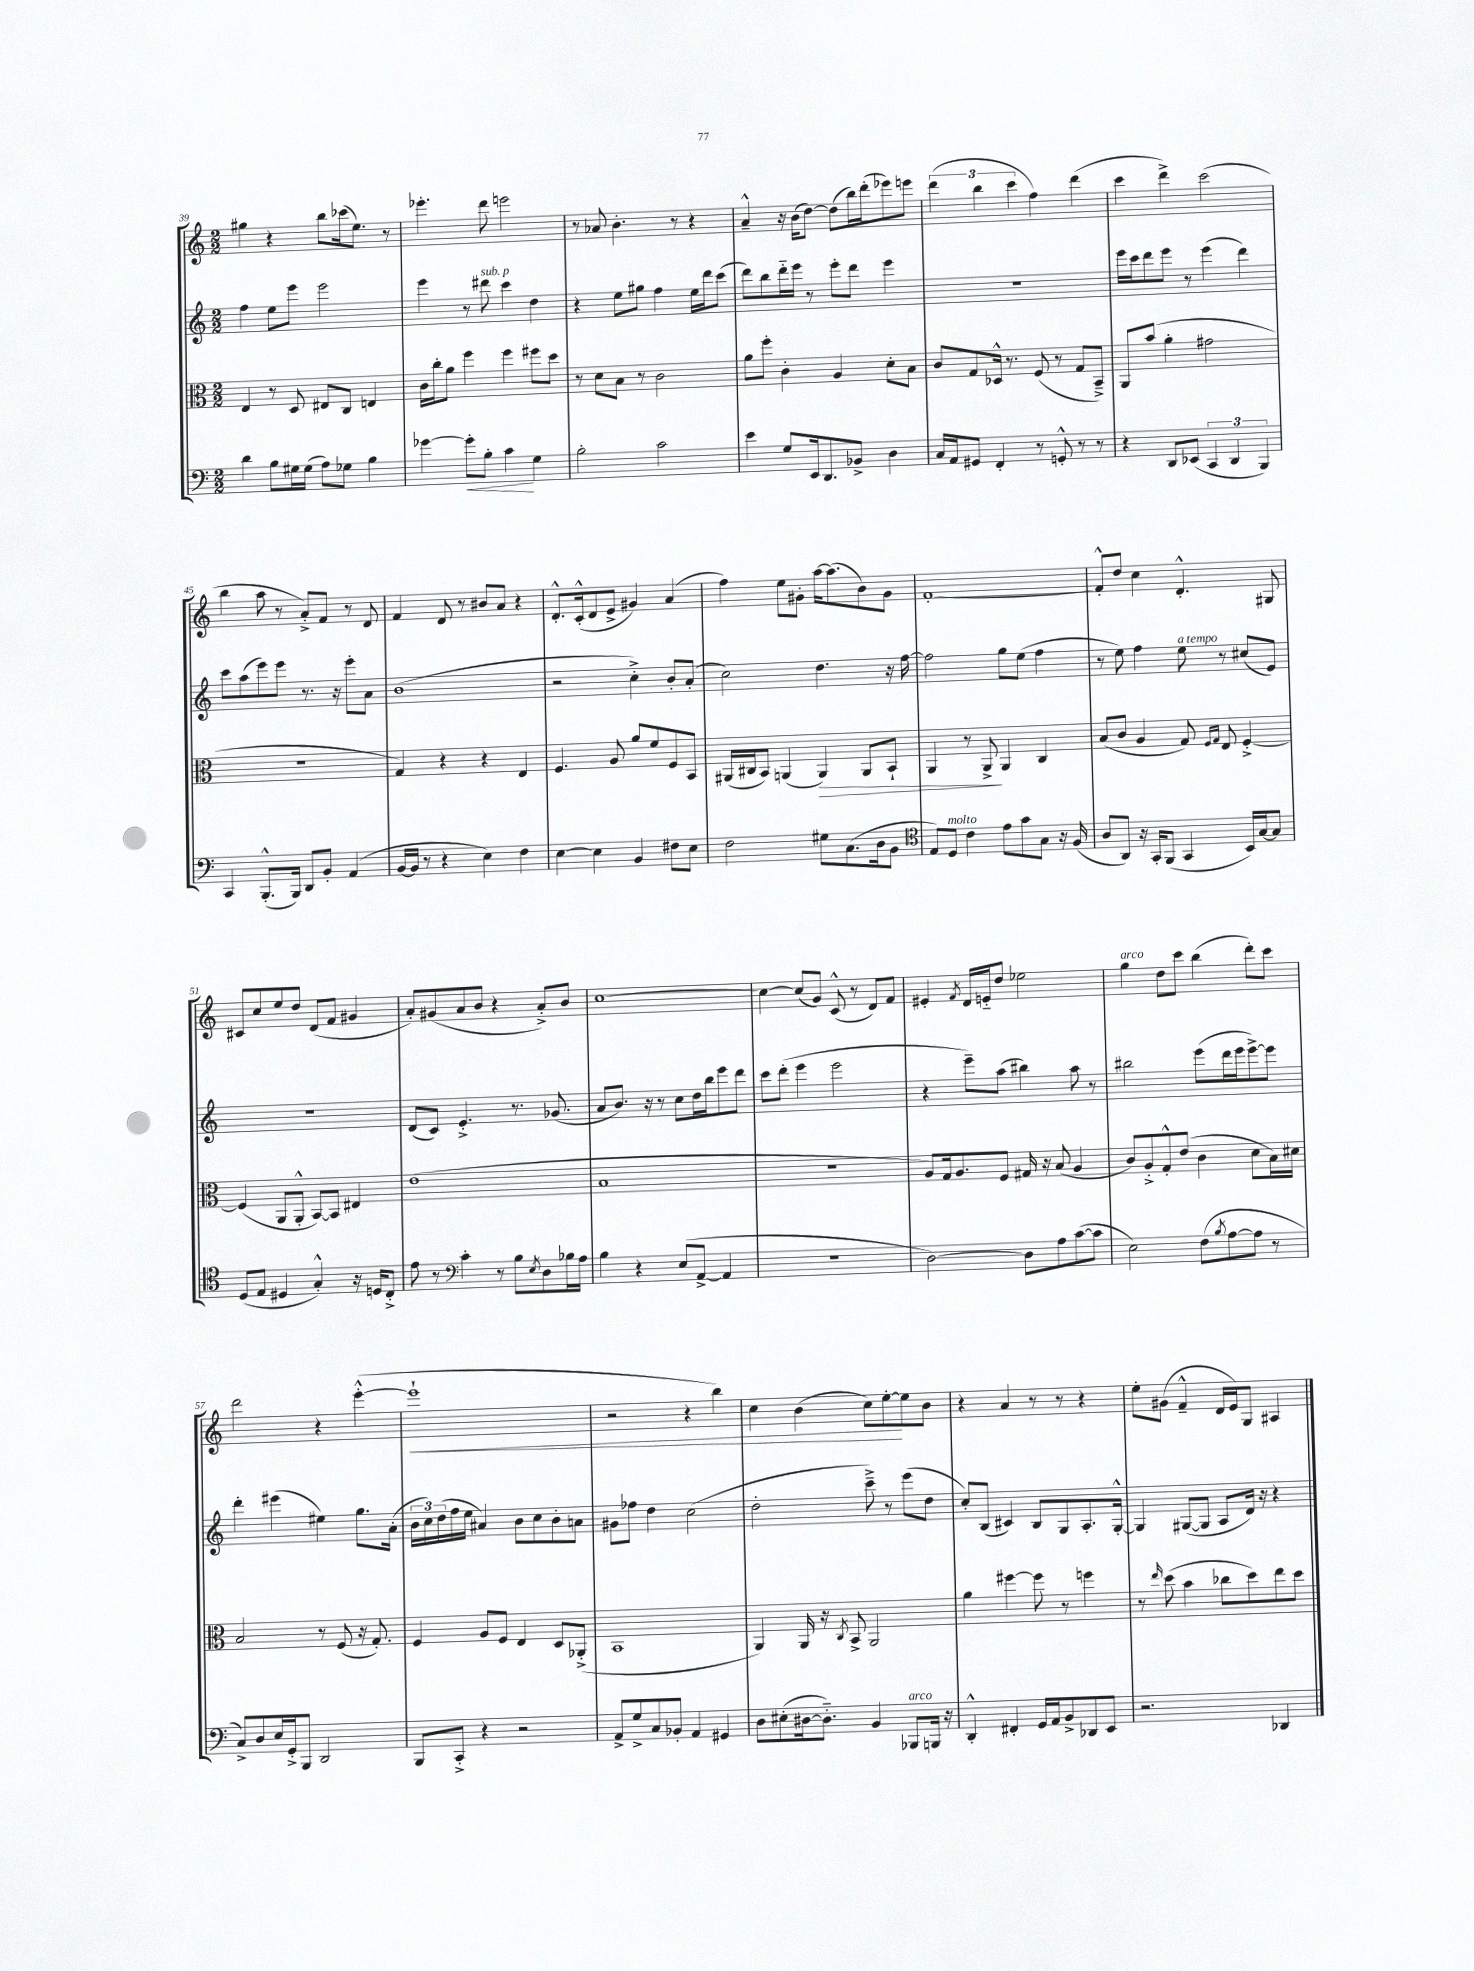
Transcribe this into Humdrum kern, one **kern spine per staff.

**kern	**dynam	**kern	**dynam	**kern	**kern	**dynam
*part4	*part4	*part3	*part3	*part2	*part1	*part1
*staff4	*staff4	*staff3	*staff3	*staff2	*staff1	*staff1
*clefF4	*	*clefC3	*	*clefG2	*clefG2	*
*k[]	*	*k[]	*	*k[]	*k[]	*
*M2/2	*	*M2/2	*	*M2/2	*M2/2	*
=39	=39	=39	=39	=39	=39	=39
4d\	.	4E/	.	4ff\	4gg#X\	.
8B\L	.	8r	.	8ee\L	4r	.
16G#X\L	.	8D/	.	8eee\J	.	.
(16G#\JJ	.	.	.	.	.	.
8A\L)	.	8E#X/L	.	2eee\	8bb\L	.
8G-X\J	.	8C/J	.	.	(16ccc-X\k	.
.	.	.	.	.	8.ee\J)	.
4B\	.	4En/	.	.	.	.
.	.	.	.	.	8r	.
=40	=40	=40	=40	=40	=40	=40
[4g-X\	.	16c\LL	.	4eee\	4.eee-X'\	.
.	.	16cc'\J	.	.	.	.
.	.	8a\J	.	.	.	.
!	!LO:HP:b	!	!	!	!	!
8g-'\L]	<	4ff\	.	8r	.	.
!	!	!	!	!LO:TX:a:i:t=sub. p	!	!
8B'\J	.	.	.	8ddd#X\	8ddd\	.
4c\	.	4ff\	.	4ccc\	2eeen\	.
4G\	[	8ff#X\L	.	4dd\	.	.
.	.	8dd\J	.	.	.	.
=41	=41	=41	=41	=41	=41	=41
2B'\	.	8r	.	4r	8r	.
.	.	8d\L	.	.	8a-X/	.
.	.	8B\J	.	8ee\L	4.b'\	.
.	.	8r	.	8gg#X\J	.	.
2c\	.	2c\	.	4ff\	.	.
.	.	.	.	.	8r	.
.	.	.	.	16ee\LL	4r	.
.	.	.	.	16ddd\J	.	.
.	.	.	.	(8ccc\J	.	.
=42	=42	=42	=42	=42	=42	=42
4e\	.	8a\L	.	8ddd\L)	4a~^^/	.
.	.	8ff'\J	.	8bb\	.	.
8G/L	.	4c'\	.	16ddd\L	16r	.
.	.	.	.	16eee\JJ	(16b\KL	.
16EE/k	.	.	.	8r	[8dd\J)	.
8.DD/	.	.	.	.	.	.
.	.	4A/	.	8eee'\L	(8dd\L]	.
8BB-X^/J	.	.	.	8ddd\J	16bb\L)	.
.	.	.	.	.	(16ddd'\J	.
4D\	.	8d'\L	.	4eee\	8eee-X\)	.
.	.	8B\J	.	.	8eeen\J	.
=43	=43	=43	=43	=43	=43	=43
16C/LL	.	8c/L	.	1r	(6ddd\	.
16AA/J	.	.	.	.	.	.
8GG#X/J	.	8G/	.	.	.	.
.	.	.	.	.	6bb\	.
4FF'/	.	16D-X^^/Jk	.	.	.	.
.	.	8.r	.	.	.	.
.	.	.	.	.	6ccc\	.
8r	.	(8F/	.	.	4ff\)	.
8GGn'^^/	.	8r	.	.	.	.
8r	.	8G/L	.	.	(4ddd\	.
8r	.	8BB~^/J)	.	.	.	.
=44	=44	=44	=44	=44	=44	=44
4r	.	8AA/L	.	16eee\LL	4ccc\	.
.	.	.	.	16ccc\J	.	.
.	.	(8b/J	.	8ddd\	.	.
8DD/L	.	4a'\	.	8eee\J	4ddd^\)	.
(8EE-X/J	.	.	.	8r	.	.
6CC/	.	2g#X\	.	(4eee\	(2ccc\	.
6DD/	.	.	.	.	.	.
.	.	.	.	4ddd\)	.	.
6BBB/)	.	.	.	.	.	.
!!LO:LB:g=z
=45	=45	=45	=45	=45	=45	=45
4CC/	.	1r	.	8ccc\L	4bb\	.
.	.	.	.	(8aa\	.	.
(8.BBB'^^/L	.	.	.	8eee\)	8aa\	.
.	.	.	.	8eee\J	8r	.
16BBB/Jk)	.	.	.	.	.	.
8DD/L	.	.	.	8.r	8a'^/L)	.
8BB'/J	.	.	.	.	8f/J	.
.	.	.	.	16r	.	.
(4AA/	.	.	.	8eee'\L	8r	.
.	.	.	.	8a\J	8d/	.
=46	=46	=46	=46	=46	=46	=46
[16BB/LL	.	4G/)	.	(1b	4f/	.
16BB/JJ]	.	.	.	.	.	.
8r	.	.	.	.	.	.
4r	.	4r	.	.	8d/	.
.	.	.	.	.	8r	.
4E\)	.	4r	.	.	8b#X/L	.
.	.	.	.	.	8a/J	.
4F\	.	4E/	.	.	4r	.
=47	=47	=47	=47	=47	=47	=47
[4E\	.	4.F/	.	2r	8.d'^^/L	.
.	.	.	.	.	(16c'^^/k	.
4E\]	.	.	.	.	8d/	.
.	.	8A/	.	.	8e^/J	.
4BB/	.	8a/L	.	4cc'^\)	4g#X/)	.
.	.	8f/	.	.	.	.
8F#X\L	.	8F/	.	8b'/L	(4a/	.
8E\J	.	8BB/J	.	(8a'/J	.	.
=48	=48	=48	=48	=48	=48	=48
2F\	.	(16AA#X/LL	.	2cc\)	4ff\)	.
.	.	16C#X/J	.	.	.	.
.	.	8BB/J)	.	.	.	.
.	.	(4AAn/	.	.	8ee\L	.
.	.	.	.	.	8g#X'\J	.
!	!	!	!LO:HP:b	!	!	!
8G#X\L	.	4AA/)	>	4.dd\	[16aa\KL	.
.	.	.	.	.	(8.aa\]	.
(8.C\	.	.	.	.	.	.
.	.	8AA/L	.	.	8b\)	.
16D\k	.	.	.	.	.	.
8BB\J	.	8BB`/J	.	16r	8g#\J	.
.	.	.	.	[16ff\	.	.
=49	=49	=49	=49	=49	=49	=49
*clefC4	*	*	*	*	*	*
8E/L)	.	4AA/	.	2ff\]	[1f'	.
!LO:TX:a:i:t=molto	!	!	!	!	!	!
8D/J	.	.	.	.	.	.
4c\	.	8r	.	.	.	.
.	.	8AA^/	.	.	.	.
8e\L	.	4AA/	]	8gg\L	.	.
8g\	.	.	.	(8ee\J	.	.
8G\J	.	4C/	.	4ff\	.	.
16r	.	.	.	.	.	.
(16F/	.	.	.	.	.	.
=50	=50	=50	=50	=50	=50	=50
8A/L	.	(8B/L	.	8r	8f'^^/L]	.
8AA/J)	.	8c/J	.	8ee\)	8dd/J	.
16r	.	4A/	.	4ff\	4cc\	.
16GG'/KL	.	.	.	.	.	.
(8FF/J	.	.	.	.	.	.
!	!	!	!	!LO:TX:a:i:t=a tempo	!	!
4GG/	.	8G/)	.	8ee\	4.d'^^/	.
.	.	16qqF/LL	.	.	.	.
.	.	16qqG/JJ	.	.	.	.
.	.	8E/	.	8r	.	.
16BB/LL)	.	[4F'^/	.	(8cc#X/L	.	.
[16G/J	.	.	.	.	.	.
8G/J]	.	.	.	8e/J)	8G#X/	.
!!LO:LB:g=z
=51	=51	=51	=51	=51	=51	=51
(8D/L	.	(4F/]	.	1r	8c#X/L	.
8E/J	.	.	.	.	8cc/	.
4D#X/	.	8AA/L	.	.	8ee/	.
.	.	8AA'^^/J	.	.	8dd/J	.
4G'^^/)	.	[8BB/L)	.	.	(8d/L	.
.	.	8BB/J]	.	.	8f/J	.
16r	.	4E#X/	.	.	4g#X/	.
16Dn/KL	.	.	.	.	.	.
8C'^/J	.	.	.	.	.	.
=52	=52	=52	=52	=52	=52	=52
8e\	.	(1e	.	(8d/L	8a'/L)	.
8r	.	.	.	8c/J)	(8g#X/	.
*clefF4	*	*	*	*	*	*
4c'\	.	.	.	4.e'^/	8a/	.
.	.	.	.	.	8b/J	.
8r	.	.	.	.	4r	.
8B\L	.	.	.	8.r	.	.
8qE/	.	.	.	.	.	.
8D\	.	.	.	.	8a'^/L)	.
.	.	.	.	(8.g-X/	.	.
16B-X\L	.	.	.	.	8b/J	.
16A\JJ	.	.	.	.	.	.
=53	=53	=53	=53	=53	=53	=53
4B\	.	1B	.	8a/L	[1cc	.
.	.	.	.	8.b/J)	.	.
4r	.	.	.	.	.	.
.	.	.	.	16r	.	.
.	.	.	.	8r	.	.
(8E/L	.	.	.	8cc\L	.	.
[8AA^/J	.	.	.	16dd\L	.	.
.	.	.	.	16bb\J	.	.
4AA/]	.	.	.	8eee\	.	.
.	.	.	.	8ddd\J	.	.
=54	=54	=54	=54	=54	=54	=54
1r	.	1r	.	8ccc\L	4cc\_	.
.	.	.	.	(8ddd'\J	.	.
.	.	.	.	4eee\	(8cc/L]	.
.	.	.	.	.	8g/J)	.
.	.	.	.	2eee\	(8c^^/	.
.	.	.	.	.	8r	.
.	.	.	.	.	8d/L)	.
.	.	.	.	.	8f/J	.
=55	=55	=55	=55	=55	=55	=55
[2D\)	.	8A/L)	.	4r	4e#X'/	.
.	.	16G/k	.	.	.	.
.	.	8.A/	.	.	.	.
.	.	.	.	.	8qf/	.
.	.	.	.	8eee~\L)	16d/LL	.
.	.	.	.	.	16en/J	.
.	.	8F/J	.	(8aa\J	8dd/J	.
8D\L]	.	16G#X/	.	4bb#X\)	2ee-X\	.
.	.	16r	.	.	.	.
8A\	.	(8B/	.	.	.	.
([8c\	.	4A/	.	8aa\	.	.
8c\J]	.	.	.	8r	.	.
=56	=56	=56	=56	=56	=56	=56
!	!	!	!	!	!LO:TX:a:i:t=arco	!
2E\)	.	8c/L)	.	2bb#X\	4gg\	.
.	.	8A'^/	.	.	.	.
.	.	8G'^^/	.	.	8dd\L	.
.	.	(8e/J	.	.	8ccc\J	.
(8F\L	.	4c\	.	(8eee\L	(4bb\	.
8qB/	.	.	.	.	.	.
[8A\	.	.	.	16ddd\L	.	.
.	.	.	.	16eee\J	.	.
8A\J]	.	8d\L	.	[8eee^\)	8ddd'\L)	.
8r	.	16B\L)	.	8eee\J]	8ccc\J	.
.	.	16d#X\JJ	.	.	.	.
!!LO:LB:g=z
=57	=57	=57	=57	=57	=57	=57
8C^/L)	.	2B/	.	4ddd'\	2ddd\	.
8D/	.	.	.	.	.	.
16E/L	.	.	.	(4eee#X\	.	.
16GG'^/J	.	.	.	.	.	.
8BBB/J	.	.	.	.	.	.
2DD/	.	8r	.	4ee#X\)	4r	.
.	.	(8F/	.	.	.	.
.	.	16r	.	8.gg\L	([4eee'^^\	.
.	.	8.G'/)	.	.	.	.
.	.	.	.	(16a'\Jk	.	.
=58	=58	=58	=58	=58	=58	=58
!	!	!	!	!	!	!LO:HP:b
8BBB/L	.	4F/	.	24b\LL	1eee`]	<
.	.	.	.	24cc\)	.	.
.	.	.	.	(24dd\	.	.
8CC'^/J	.	.	.	16ff\	.	.
.	.	.	.	16ee\JJ	.	.
4r	.	8A/L	.	4a#X/)	.	.
.	.	8F/J	.	.	.	.
2r	.	4E/	.	8b\L	.	.
.	.	.	.	8cc\	.	.
.	.	8D/L	.	8b'\	.	.
.	.	(8AA-X'^/J	.	8an\J	.	.
=59	=59	=59	=59	=59	=59	=59
8AA^/L	.	1BB	.	8g#X\L	2r	.
8G^/	.	.	.	8ff-X\J	.	.
8C/	.	.	.	4dd\	.	.
8BB-X'/J	.	.	.	.	.	.
4AA/	.	.	.	(2cc\	4r	.
4GG#X/	.	.	.	.	4bb\)	.
=60	=60	=60	=60	=60	=60	=60
8D\L	.	4AA/)	.	2dd'\	4cc\	.
(8E#X'\	.	.	.	.	.	.
[16D#X\k	.	16AA/	.	.	(4b\	.
8.D#\J])	.	16r	.	.	.	.
.	.	8qC/	.	.	.	.
.	.	8BB^/	.	.	.	.
4BB/	.	2AA/	.	8ccc~^\)	8cc\L)	.
.	.	.	.	8r	[8ee'\	.
!LO:TX:a:i:t=arco	!	!	!	!	!	!
8BBB-X/L	.	.	.	(8eee\L	8ee\]	[
16BBBn/Jk	.	.	.	8dd\J	8b\J	.
16r	.	.	.	.	.	.
=61	=61	=61	=61	=61	=61	=61
4DD'^^/	.	4a\	.	8cc'/L)	4r	.
.	.	.	.	(8B/J	.	.
4FF#X'/	.	[4ff#X\	.	4c#X/)	4a/	.
16GG/LL	.	8ff#\]	.	8B/L	8r	.
16AA/J	.	.	.	.	.	.
8BB^/	.	8r	.	8G/	8r	.
8DD-X/	.	4ffn\	.	8.A'/	4r	.
8EE/J	.	.	.	.	.	.
.	.	.	.	[16G'^^/Jk	.	.
=62	=62	=62	=62	=62	=62	=62
2.r	.	8r	.	4G/]	8ee'\L	.
.	.	16qqee/	.	.	.	.
.	.	(8dd\	.	.	(8g#X\J	.
.	.	4b\	.	([8G#X/L	4f~^^/	.
.	.	.	.	8G#/J]	.	.
.	.	8cc-X\L	.	8A/L	16d/LL	.
.	.	.	.	.	16e/J)	.
.	.	8dd\)	.	16d/Jk)	8G/J	.
.	.	.	.	16r	.	.
4DD-X/	.	8ee\	.	4r	4A#X/	.
.	.	8dd\J	.	.	.	.
==	==	==	==	==	==	==
*-	*-	*-	*-	*-	*-	*-
